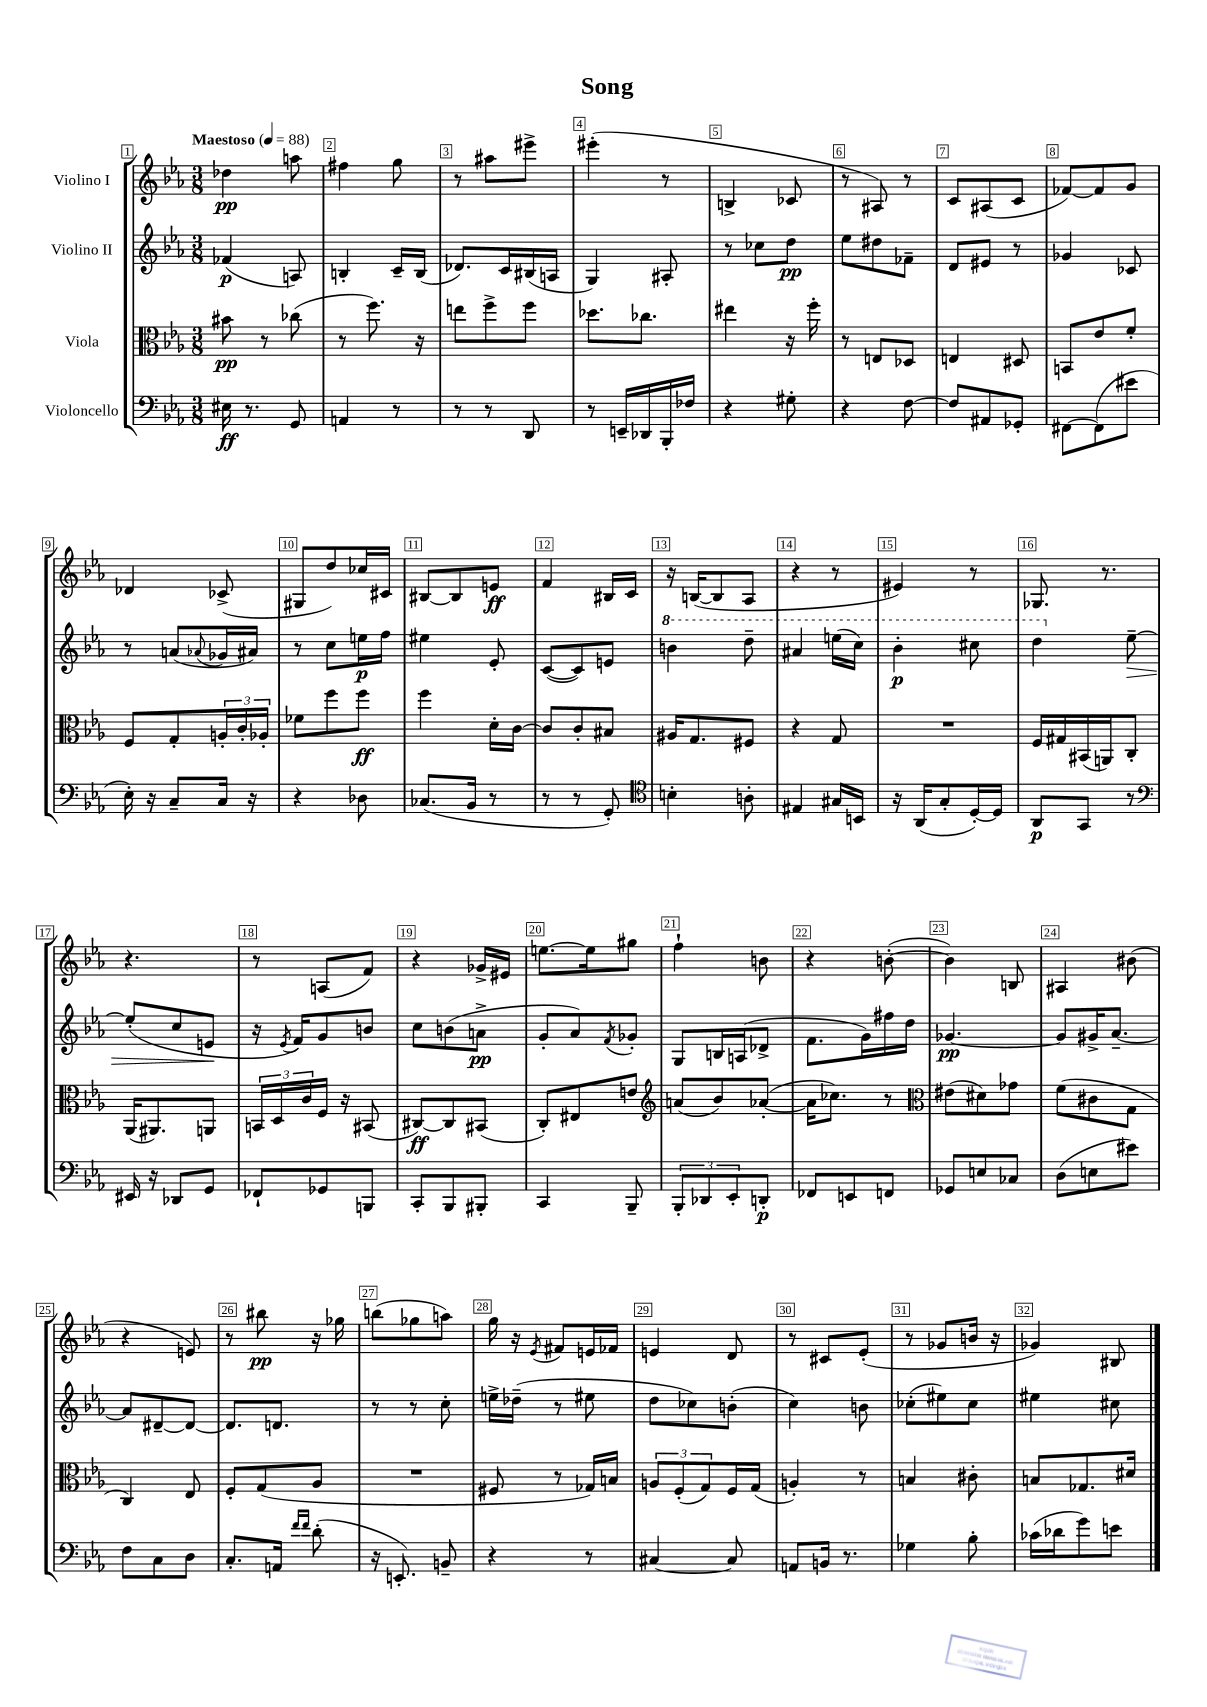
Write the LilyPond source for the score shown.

\header { title = "Song" }
<<
\new StaffGroup <<
\new Staff = "s0" \with { instrumentName = "Violino I" } {
    \clef treble \key ees \major \numericTimeSignature \time 3/8 \tempo "Maestoso" 4 = 88
    des''4\pp a''8 |
    fis''4 g''8 |
    r8 ais''8 eis'''8-> |
    eis'''4-.( r8 |
    b4-> ces'8 |
    r8 ais8) r8 |
    c'8 ais8( c'8 |
    fes'8~) fes'8 g'8 |
    des'4 ces'8->( |
    gis8 d''8) ces''16 cis'16 |
    bis8~ bis8 e'8\ff |
    f'4 bis16 c'16 |
    r16 b16~( b8 aes8 |
    r4 r8 |
    eis'4) r8 |
    ges8. r8. |
    r4. |
    r8 a8( f'8) |
    r4 ges'16-> eis'16 |
    e''8.~ e''16 gis''8 |
    f''4-! b'8 |
    r4 b'8~-.( |
    b'4) b8 |
    ais4 bis'8( |
    r4 e'8) |
    r8 bis''8\pp r16 ges''16 |
    b''8( ges''8 a''8) |
    g''16 r16 \acciaccatura { ees'8 } fis'8 e'16 fes'16 |
    e'4 d'8 |
    r8 cis'8 ees'8-.( |
    r8 ges'8 b'16 r16 |
    ges'4) bis8 \bar "|." |
}
\new Staff = "s1" \with { instrumentName = "Violino II" } {
    \clef treble \key ees \major \numericTimeSignature \time 3/8
    fes'4\p( a8) |
    b4-. c'16-- b16( |
    des'8.) c'16 bis16( a16 |
    g4) ais8-. |
    r8 ces''8 d''8\pp |
    ees''8 dis''8 fes'8-- |
    d'8 eis'8 r8 |
    ges'4 ces'8 |
    r8 a'8( \appoggiatura { aes'8 } ges'16 ais'16) |
    r8 c''8 e''16\p f''16 |
    eis''4 ees'8-. |
    c'8~( c'8) e'8 |
    \ottava #1 b''4 d'''8-- |
    ais''4 e'''16( c'''16) |
    bes''4-.\p cis'''8 |
    d'''4 \ottava #0 ees''8~--\> |
    ees''8-.( c''8 e'8\! |
    r16 \acciaccatura { ees'8 } f'16) g'8 b'8 |
    c''8 b'8( a'8->\pp |
    g'8-. aes'8) \acciaccatura { f'8 } ges'8-. |
    g8 b16 a16( des'8-> |
    f'8. g'16) fis''16 d''16 |
    ges'4.~\pp |
    ges'8 gis'16-> aes'8.~-- |
    aes'8 dis'8~-- dis'8~ |
    dis'8. d'8. |
    r8 r8 c''8-. |
    e''16-> des''16--( r8 eis''8 |
    d''8 ces''8) b'8-.( |
    c''4) b'8 |
    ces''8-.( eis''8) ces''8 |
    eis''4 cis''8 \bar "|." |
}
\new Staff = "s2" \with { instrumentName = "Viola" } {
    \clef alto \key ees \major \numericTimeSignature \time 3/8
    bis'8\pp r8 ces''8( |
    r8 f''8.) r16 |
    e''8 f''8-> f''8 |
    des''8. ces''8. |
    eis''4 r16 f''16-. |
    r8 e8 des8 |
    e4 dis8 |
    b,8 ees'8 f'8-. |
    f8 g8-. \tuplet 3/2 { a16-. c'16-. aes16-. } |
    fes'8 f''8 f''8\ff |
    f''4 d'16-. c'16~ |
    c'8 c'8-. bis8 |
    ais16 g8. fis8 |
    r4 g8 |
    R4. |
    f16 gis16 bis,16( a,16) c8-. |
    aes,16( ais,8.) a,8 |
    \tuplet 3/2 { b,16 d16 c'16 } f16 r16 bis,8( |
    cis8~\ff) cis8 bis,8( |
    c8-.) eis8 e'8 |
    \clef treble a'8( bes'8) aes'8~-.( |
    aes'16 ces''8.) r8 |
    \clef alto eis'8( dis'8) ges'8 |
    f'8( cis'8 g8 |
    c4) ees8 |
    f8-. g8( aes8 |
    R4. |
    fis8 r8 ges16) b16 |
    \tuplet 3/2 { a8 f8-.( g8) } f16 g16( |
    a4-.) r8 |
    b4 cis'8-. |
    b8 ges8. dis'16 \bar "|." |
}
\new Staff = "s3" \with { instrumentName = "Violoncello" } {
    \clef bass \key ees \major \numericTimeSignature \time 3/8
    eis16\ff r8. g,8 |
    a,4 r8 |
    r8 r8 d,8 |
    r8 e,16-- des,16 bes,,16-. fes16 |
    r4 gis8-. |
    r4 f8~ |
    f8 ais,8 ges,8-. |
    fis,8~ fis,8( eis'8 |
    ees16-.) r16 c8-- c16 r16 |
    r4 des8 |
    ces8.( bes,16 r8 |
    r8 r8 g,8-.) |
    \clef tenor b4-. a8-. |
    eis4 gis16 b,16 |
    r16 aes,16( g8-. d16~-.) d16 |
    aes,8\p g,8 r8 |
    \clef bass eis,16 r16 des,8 g,8 |
    fes,8-! ges,8 b,,8 |
    c,8-. bes,,8 bis,,8-. |
    c,4 bes,,8-- |
    \tuplet 3/2 { bes,,8-. des,8 ees,8-. } d,8-.\p |
    fes,8 e,8 f,8 |
    ges,8 e8 ces8 |
    d8( e8 eis'8) |
    f8 c8 d8 |
    c8.-. a,16 \grace { f'16 f'16 } d'8-.( |
    r16 e,8.-.) b,8-- |
    r4 r8 |
    cis4~ cis8 |
    a,8 b,16 r8. |
    ges4 bes8-. |
    ces'16( des'16 g'8) e'8 \bar "|." |
}
>>
>>
\layout { \context { \Score \override BarNumber.break-visibility = ##(#f #t #t) barNumberVisibility = #all-bar-numbers-visible \override BarNumber.stencil = #(make-stencil-boxer 0.1 0.3 ly:text-interface::print) } }
